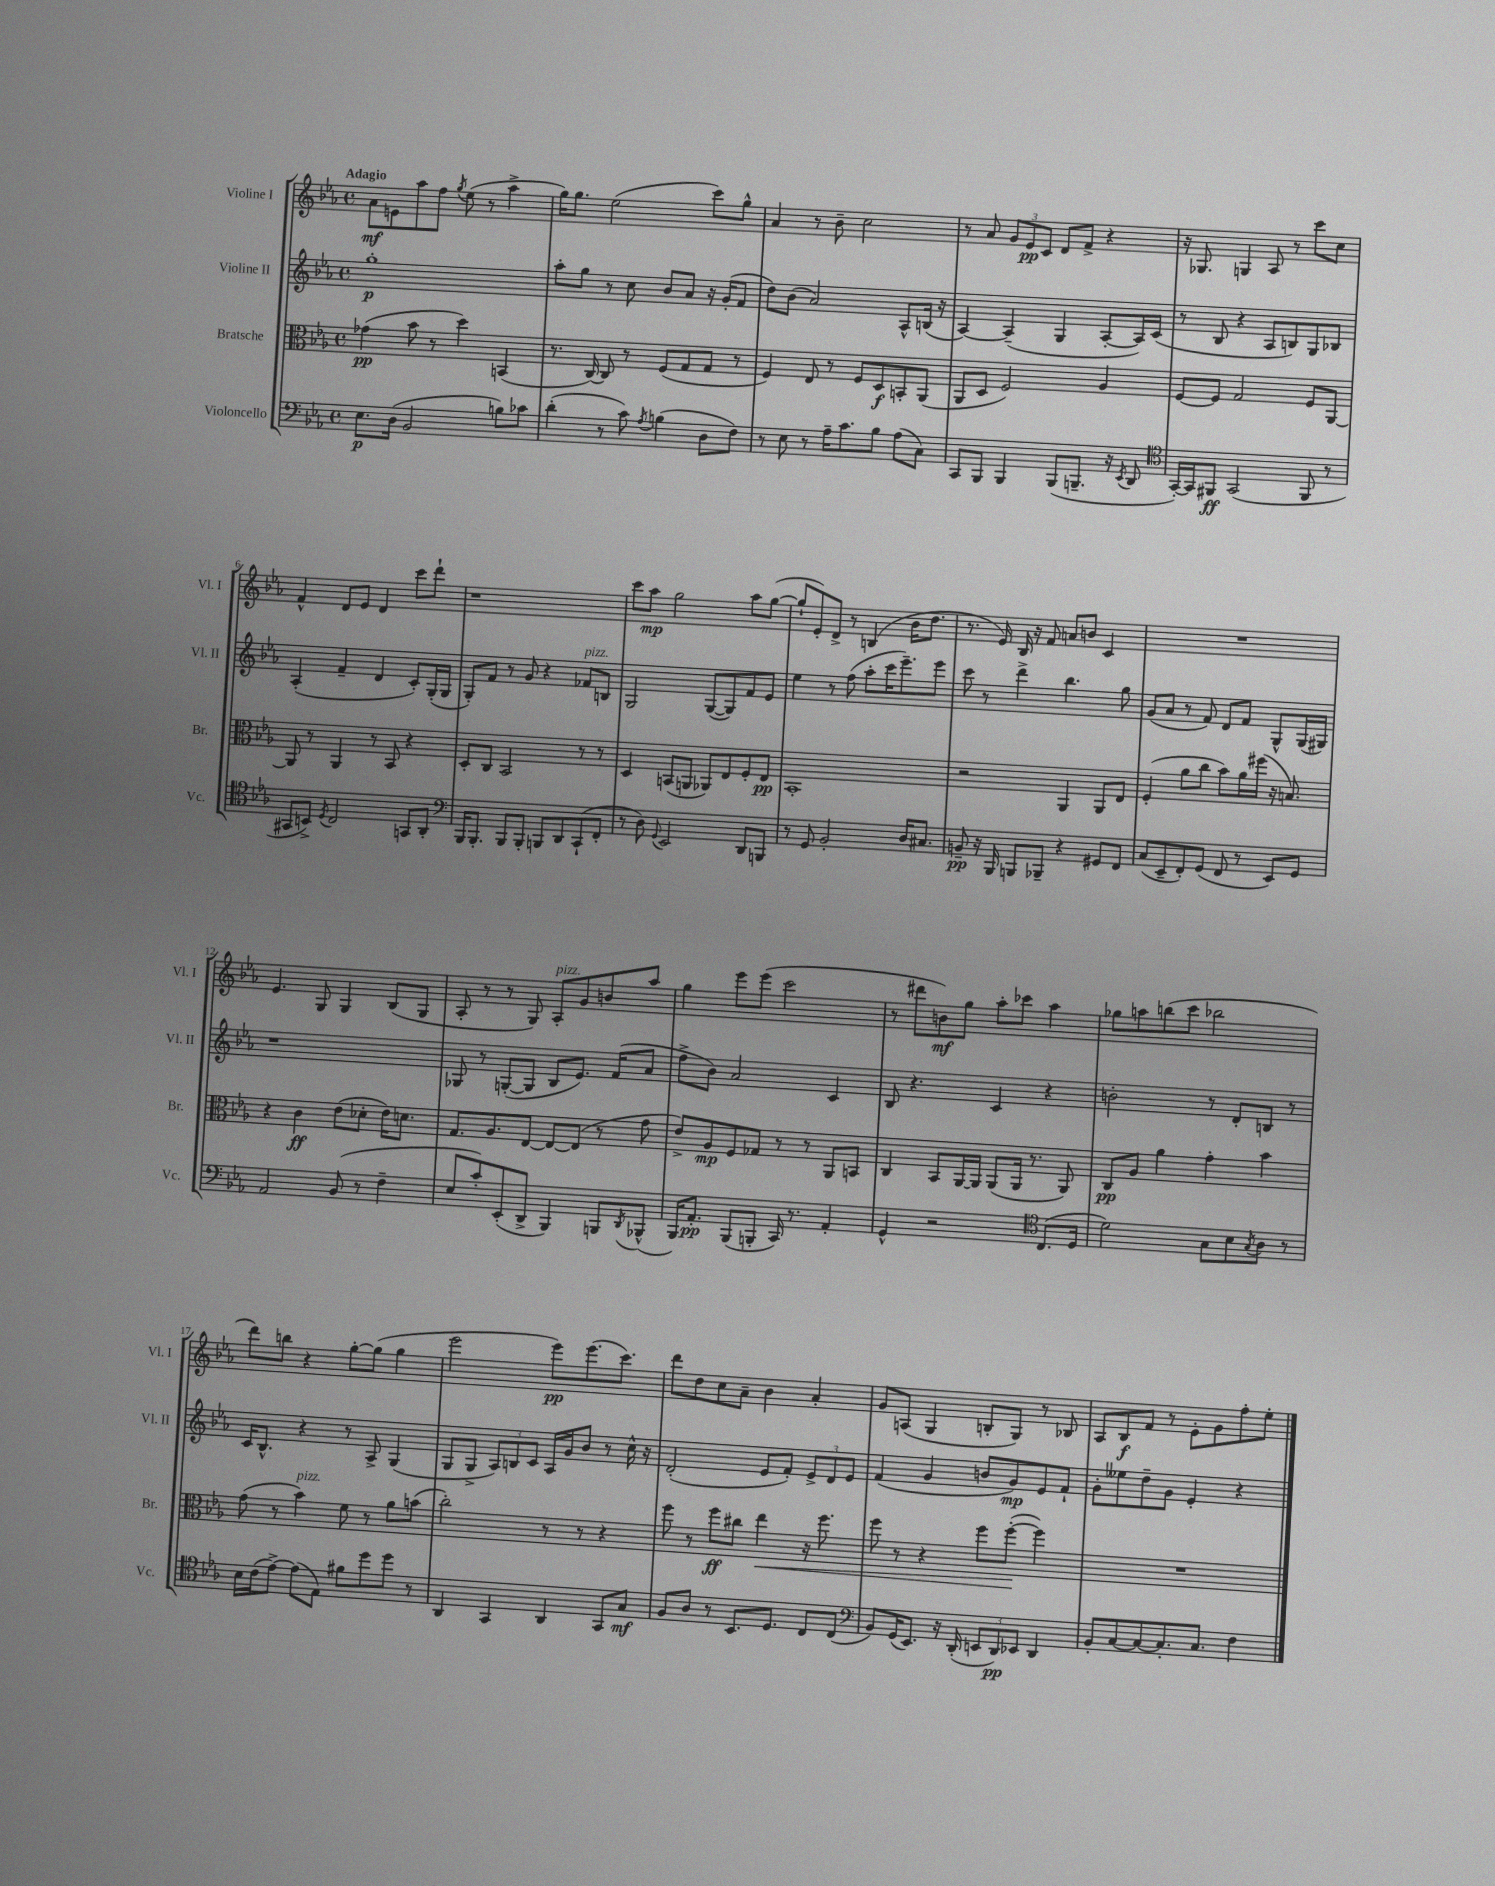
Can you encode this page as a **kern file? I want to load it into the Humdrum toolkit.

**kern	**kern	**kern	**kern
*staff4	*staff3	*staff2	*staff1
*clefF4	*clefC3	*clefG2	*clefG2
*k[b-e-a-]	*k[b-e-a-]	*k[b-e-a-]	*k[b-e-a-]
*M4/4	*M4/4	*M4/4	*M4/4
*met(c)	*met(c)	*met(c)	*met(c)
8.E-	(4g-	1gg'	8a-
.	.	.	8e
(16D	.	.	.
2BB-	8b-	.	8aa-
.	8r	.	8ff
.	.	.	8qgg
.	4dd)	.	(8ee-
.	.	.	8r
8B)	(4BB	.	4aa-^
8c-	.	.	.
=	=	=	=
(4d'	8.r	8aa-'	16gg)
.	.	.	8.gg
.	.	8gg	.
.	[16C)	.	.
8r	8C]	8r	(2ee-
8c)	8r	8cc	.
8qA-	.	.	.
(4B	(8F	8b-	.
.	8G	8a-	.
8D	8G	16r	8ccc)
.	.	(16g'	.
8F)	8r	8f	8gg^^
=	=	=	=
8r	4F)	8dd)	4a-
8E-	.	(8b-	.
8r	8E-	2a-)	8r
16A-~	8r	.	8b-~
8.c	.	.	.
.	8F	.	2cc
8B-	8D	.	.
(8A-	8BB'	8A-^^	.
8C)	(8AA-	(16B	.
.	.	16r	.
=	=	=	=
8CC	8AA-	[4A-)	8r
8BBB-	8D	.	8a-
4BBB-	2F)	(4A-~]	12g
.	.	.	12e-
.	.	.	12c
(8BBB-	.	4G	8d
8.BBB~	.	.	8f^
.	4A-	[8A-'	4r
16r	.	.	.
8qEE-	.	.	.
8DD	.	16A-])	.
.	.	(16c	.
=	=	=	=
*clefC4	*	*	*
[16GG')	[8F	8r	16r
16GG]	.	.	8.G-
8FF#	8F]	8B-	.
(2GG	2G	4r	4G
.	.	8A-	8A-
.	.	8B)	8r
8FF#	8F	8G	8ccc
8r	[8AA-	8B-	8cc
=	=	=	=
8GG#	8AA-]	(4A-'	4f^^
8BB^)	8r	.	.
8qD	.	.	.
2C	4AA-	4f~	8d
.	.	.	8e-
.	8r	4d	4d
.	8BB-	.	.
8GG	4r	8c')	8ccc
8AA-'	.	(16G'	8ddd`
.	.	16G	.
=	=	=	=
*clefF4	*	*	*
16BBB-	8D'	8G')	1r
8.BBB-'	.	.	.
.	8C	8f	.
8BBB-	2BB-	8r	.
8BBB-'	.	8g	.
8BBB	.	4r	.
8DD	.	.	.
(8CC`	8r	8f-	.
8FF'	8r	8B	.
=	=	=	=
8r	4D	2G	8ccc
8D)	.	.	8aa-
8qqGG	.	.	.
2EE-	(8BB	.	2gg
.	8AA	.	.
.	8AA-)	([8G	.
.	8E-	8G])	.
8DD	8F'	8f	8aa-
8BBB	8E-	8e-	([8gg
=	=	=	=
8r	1BB-'	4ee-	8gg`]
8GG	.	.	8e-')
2BB-'	.	8r	8d^
.	.	(8ff	8r
.	.	8aa-'	(4B
.	.	16ccc	.
.	.	8.eee-~)	.
16D	.	.	16b-
8.C#	.	.	8.dd
.	.	8eee-	.
=	=	=	=
8BB~	2r	8ccc	8.r
16r	.	8r	.
16BBB-	.	.	16e-)
8BBB	.	4ddd^	16B-
.	.	.	16r
8BBB-~	.	.	8f
4r	4AA-	4.bb-	8a
.	.	.	8b
8GG#	8AA-	.	4c
8FF	8E-	8gg	.
=	=	=	=
(8C	(4F'	(8g	1r
8EE-~	.	8a-	.
8FF')	8a-	8r	.
(8GG	8cc	8f)	.
8FF	8b-)	8d	.
8r	16a-	8f	.
.	(16ff#	.	.
8EE-)	16r	8G^^	.
.	8.B)	.	.
8GG	.	(16G	.
.	.	16G#)	.
=	=	=	=
2AA-	4r	1r	4.e-
.	4c	.	.
.	.	.	8G
(8BB-	(8e-	.	4G
8r	8d-'	.	.
4F~	16e-)	.	(8B-
.	8.d	.	.
.	.	.	8G
=	=	=	=
8E-	8.G	8G-	8A-'
8c')	.	8r	8r
.	8.A-	.	.
(8EE-'	.	([8G'	8r
8DD^	[8E-	8G]	8G)
4BBB-)	8E-_	8B-	8A-'
.	(8E-]	8.e-)	8g
8BBB	8r	.	8b
.	.	(16f	.
8qDD	.	.	.
(8BBB-^^	8g	8a-	8aa-
=	=	=	=
16BBB-)	8e-^)	8ff^	4gg
8.AA-'	.	.	.
.	8A-	8b-)	.
(8BBB-	8F	2a-	8eee-
8BBB'	8G-	.	(8eee-
16CC)	8r	.	2ccc
8.r	.	.	.
.	8r	.	.
4AA-'	8AA-	4c	.
.	8BB	.	.
=	=	=	=
4GG^^	4C	8B-	8r
.	.	4.r	8ddd#
2r	8BB-	.	8b)
.	[16AA-	.	8gg
.	16AA-]	.	.
.	(8AA-	4c	8aa-'
.	16AA-	.	8ccc-
.	8.r	.	.
*clefC4	*	*	*
(8.C	.	4r	4aa-
.	8AA-)	.	.
16D	.	.	.
=	=	=	=
2d)	8C	2b'	8gg-
.	8A-	.	8aa
.	4a-	.	(8bb
.	.	.	8ccc
8G	4g'	8r	2bb-
8B-	.	8d'	.
8qG	.	.	.
8A-	4b-	8B	.
8r	.	8r	.
=	=	=	=
16B-	(8g	16c	8ddd)
(16c	.	8.B-^^	.
[8e-^)	8r	.	8bb
(8e-]	4b-)	4r	4r
8E-)	.	.	.
8f#	8f	8r	[8gg'
8dd	8r	8A-^	(8gg]
8dd	8a-	(4G	4gg
8r	(8b	.	.
=	=	=	=
4AA-	2cc')	8G	2eee-
.	.	8G^	.
4GG	.	12A-)	.
.	.	12B	.
.	.	12c	.
4AA-	8r	16A-	8eee-)
.	.	16g	.
.	8r	8b-	(8.eee-
8GG	4r	8r	.
.	.	.	8.ccc)
8G	.	16cc^^	.
.	.	16r	.
=	=	=	=
8F	8ff	(2d'	8ddd
8A-	8r	.	8dd
8r	8ff	.	8cc
8.BB-	8cc#	.	8a-~
.	4ee-	8e-	4b-
8.D	.	.	.
.	.	8f')	.
8C	16r	12e-^	4a-'
.	8.ff	.	.
.	.	12d	.
(8C	.	.	.
.	.	12e-	.
=	=	=	=
*clefF4	*	*	*
8BB-)	8ff	(4f	8g
(16GG	8r	.	(8A
8.EE-)	.	.	.
.	4r	4g	4G
16r	.	.	.
(16DD'	.	.	.
12EE	8ff	8b	8B'
12DD)	.	.	.
.	([8ff'	8g)	8G)
12EE-	.	.	.
4DD	4ff])	8e-	8r
.	.	8f`	8B-
=	=	=	=
8BB-'	1r	8g'	8A-
[8C	.	8ee--	8B-
8C_	.	8dd~	8f
8.C']	.	8g	8r
.	.	4e-'	8e-'
8.C	.	.	.
.	.	.	8g
4F	.	4r	8ff'
.	.	.	8ee-'
==	==	==	==
*-	*-	*-	*-
